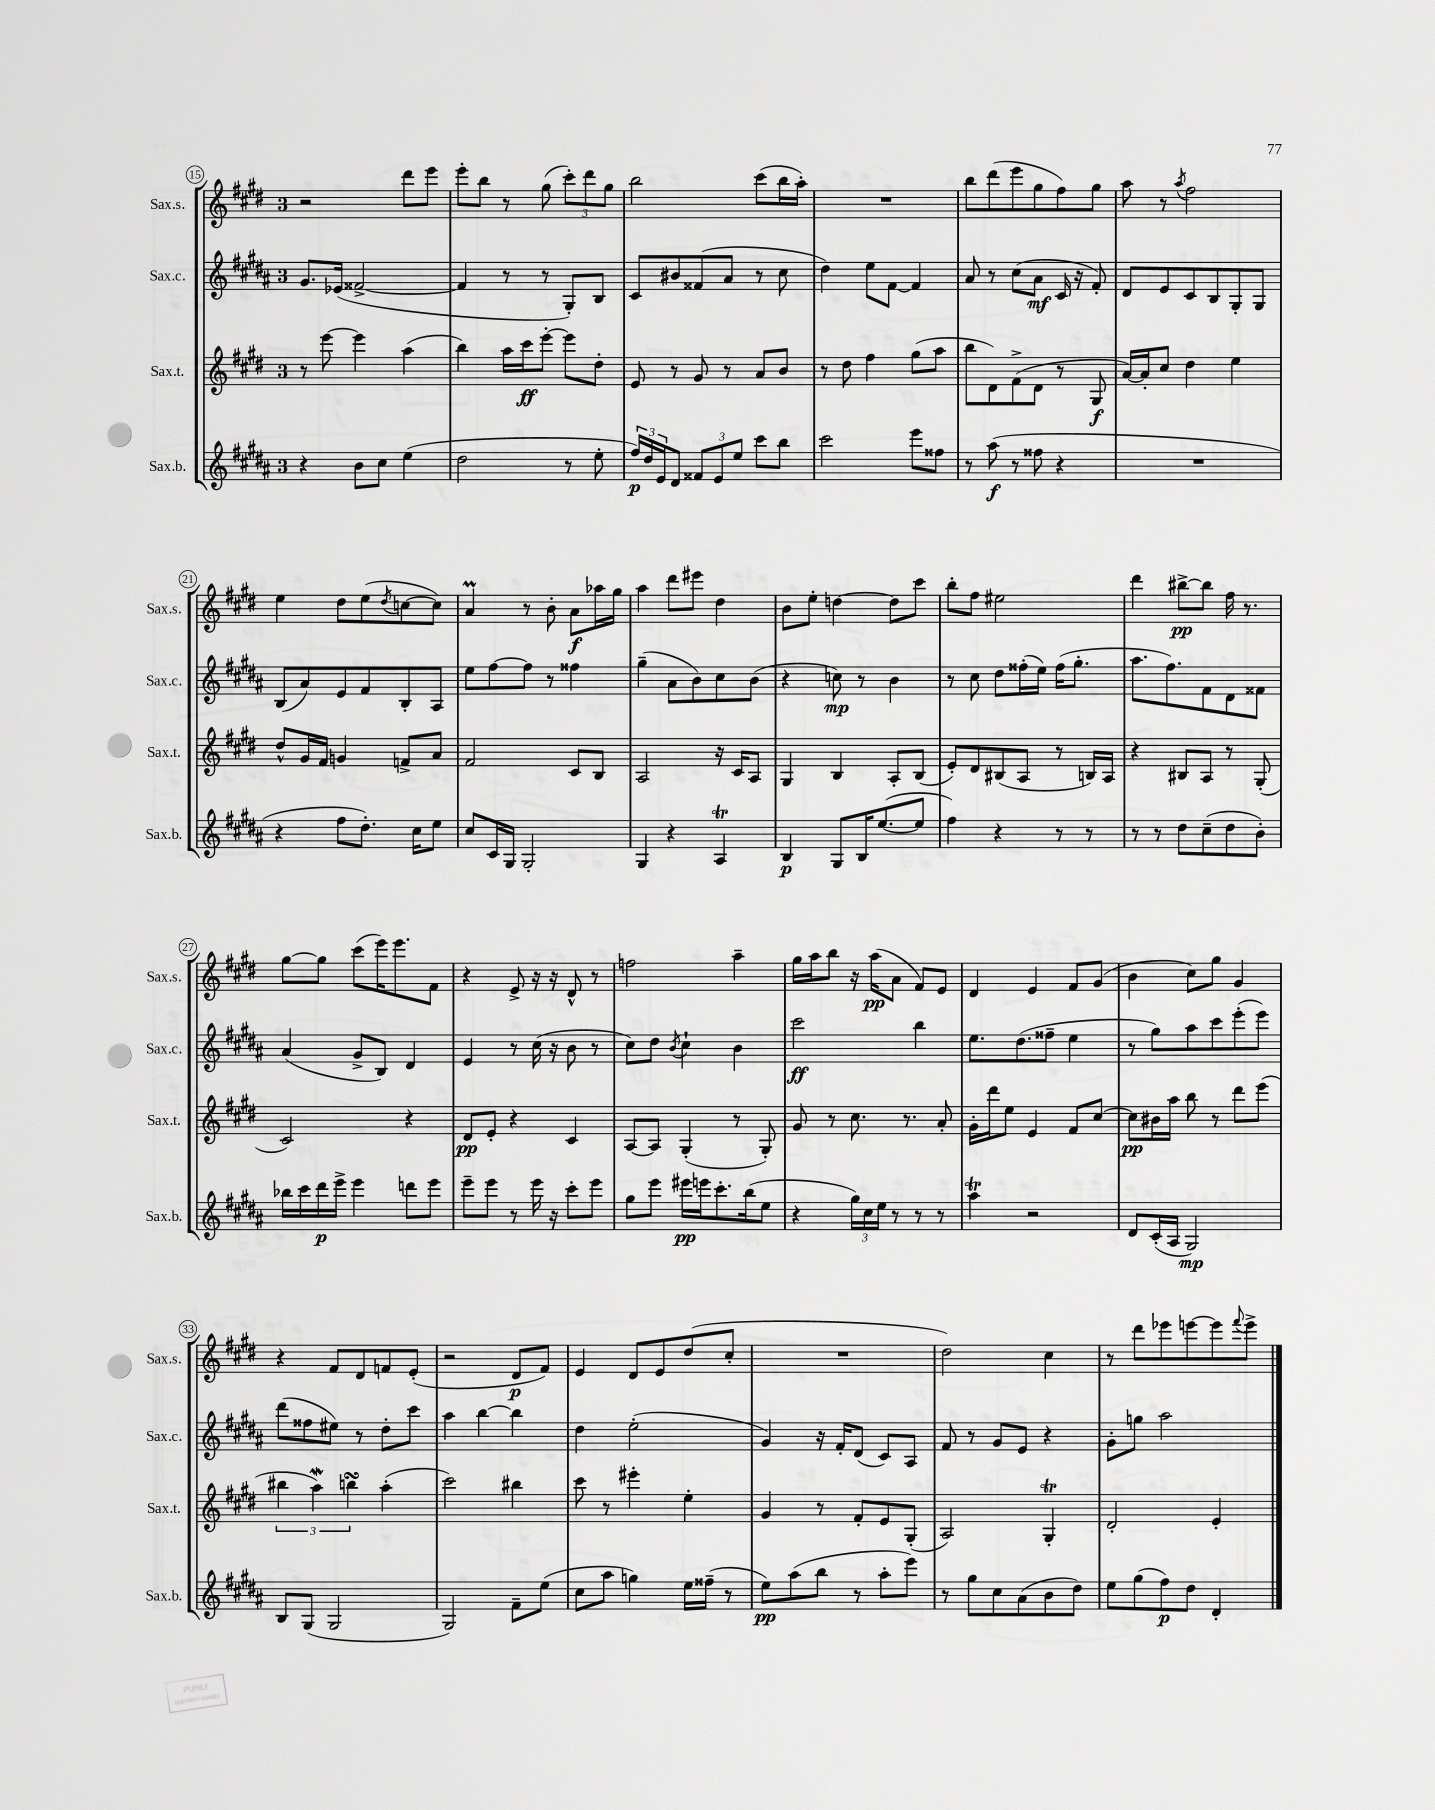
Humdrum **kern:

**kern	**kern	**kern	**kern
*staff4	*staff3	*staff2	*staff1
*clefG2	*clefG2	*clefG2	*clefG2
*k[f#c#g#d#a#]	*k[f#c#g#d#]	*k[f#c#g#d#a#]	*k[f#c#g#d#]
*M3/4	*M3/4	*M3/4	*M3/4
4r	8r	8.g#	2r
.	[8eee	.	.
.	.	(16e-	.
8b	4eee]	[2f##^	.
8cc#	.	.	.
(4ee	(4aa	.	8ddd#
.	.	.	8eee
=	=	=	=
2dd#	4bb)	4f##]	8eee'
.	.	.	8bb
.	16aa	8r	8r
.	16ccc#	.	.
.	[8eee'	8r	(8gg#
8r	8eee]	8G#')	12ccc#')
.	.	.	12ddd#
8ee'	8dd#'	8B	.
.	.	.	12gg#
=	=	=	=
24ff#)	8e	8c#	2bb
24dd#	.	.	.
24e	.	.	.
8d#	8r	8b#	.
12f##	8g#	(8f##	.
12e	.	.	.
.	8r	8a#	.
12ee	.	.	.
8ccc#	8a	8r	(8ccc#
8bb	8b	8cc#	16bb
.	.	.	16aa')
=	=	=	=
2ccc#	8r	4dd#)	2.r
.	8dd#	.	.
.	4ff#	8ee	.
.	.	[8f#	.
8eee	(8gg#	4f#]	.
8ff##	8aa	.	.
=	=	=	=
8r	8bb	8a#	8bb
(8aa#	8d#)	8r	(8ddd#
8r	(8f#^	(8cc#	8eee
8ff##	8d#	8a#	8gg#
4r	8r	16c#	8ff#)
.	.	16r	.
.	8G#	8f#')	8gg#
=	=	=	=
2.r	[16a)	8d#	8aa
.	16a']	.	.
.	8cc#	8e	8r
.	.	.	8qaa
.	4dd#	8c#	2ff#
.	.	8B	.
.	4ee	8G#'	.
.	.	8G#	.
=	=	=	=
4r	8dd#^^	(8B	4ee
.	16g#	8a#)	.
.	16f#	.	.
8ff#	4g	8e	8dd#
8.dd#')	.	8f#	(8ee
.	.	.	8qdd#
.	8f^	8B'	[8cc
16cc#	.	.	.
8ee	8a	8A#	8cc])
=	=	=	=
8cc#	2f#	8ee	4a
16c#	.	[8ff#	.
16G#	.	.	.
2G#'	.	8ff#]	8r
.	.	8r	8b'
.	8c#	4ff##	8a
.	8B	.	16aa-
.	.	.	16gg#
=	=	=	=
4G#	2A	(4gg#~	4aa
4r	.	8a#	8ddd#
.	.	8b)	8eee#
4A#	16r	8cc#	4dd#
.	16c#	.	.
.	8A	(8b	.
=	=	=	=
4B	4G#	4r	8b
.	.	.	8ee'
8G#	4B	8cc)	[4dd
16B	.	8r	.
([8.ee	.	.	.
.	8A'	4b	8dd]
8ee]	(8B	.	8ccc#
=	=	=	=
4ff#)	8e')	8r	8bb'
.	8d#	8cc#	8ff#
4r	(8B#	8dd#	2ee#
.	8A	(16ff##'	.
.	.	16ee)	.
8r	8r	(16ff##	.
.	.	8.gg#'	.
8r	16B)	.	.
.	16A	.	.
=	=	=	=
8r	4r	8.aa#	4ddd#
8r	.	.	.
.	.	8.ff#)	.
8dd#	8B#	.	[8bb#^
(8cc#~	8A	8f#	8bb#]
8dd#	8r	8d#	16ff#
.	.	.	8.r
8b')	(8G#'	8f##	.
=	=	=	=
16bb-	2c#)	(4a#	[8gg#
16ccc#	.	.	.
16ddd#	.	.	8gg#]
16eee^	.	.	.
4eee	.	8g#^	(8ccc#
.	.	8B)	16eee)
.	.	.	8.eee
8ddd	4r	4d#	.
8eee	.	.	8f#
=	=	=	=
8eee~	8d#	4e	4r
8eee	8e'	.	.
8r	4r	8r	8e^
16eee	.	(16cc#	16r
16r	.	16r	16r
8ccc#'	4c#	8b	8d#^^
8eee	.	8r	8r
=	=	=	=
8gg#	[8A	8cc#)	2ff
8eee	8A]	8dd#	.
.	.	8qb	.
16eee#	(4G#'	4cc#`	.
16eee	.	.	.
8.ccc#'	.	.	.
.	8r	4b	4aa~
(16bb	.	.	.
8ee	8G#')	.	.
=	=	=	=
4r	8g#	2ccc#	16gg#
.	.	.	16aa
.	8r	.	8bb
24gg#)	8.cc#	.	16r
24cc#	.	.	.
.	.	.	(16aa
24ee	.	.	.
8r	.	.	8a
.	8.r	.	.
8r	.	4bb	8f#)
8r	8a'	.	8e
=	=	=	=
4aa#	16g#'	8.ee	4d#
.	16ddd#	.	.
.	8ee	.	.
.	.	(8.dd#	.
2r	4e	.	4e
.	.	8ff##~	.
.	8f#	4ee	8f#
.	[8cc#	.	(8g#
=	=	=	=
8d#	8cc#]	8r	4b
(16c#'	16b#	8gg#)	.
16A#	16aa	.	.
2G#)	8bb	8aa#	8cc#)
.	8r	8ccc#	8gg#
.	8ddd#	(8eee'	4g#
.	(8eee	8eee)	.
=	=	=	=
8B	6bb#	(8ddd#	4r
(8G#	.	8ff##	.
.	6aa)	.	.
2G#	.	8ee#)	8f#
.	6bb	.	.
.	.	8r	8d#
.	(4aa'	8dd#'	8f
.	.	8ccc#	(8e'
=	=	=	=
2G#)	2ccc#)	4aa#	2r
.	.	[4bb	.
8f#~	4bb#	4bb]	8d#
(8ee	.	.	8f#)
=	=	=	=
8cc#	8ccc#	4dd#	4e
8aa#	8r	.	.
4gg)	4eee#'	(2ee'	8d#
.	.	.	8e
16ee	4ee'	.	(8dd#
(16ff##~	.	.	.
8r	.	.	8cc#'
=	=	=	=
8ee)	4g#	4g#)	2.r
(8aa#	.	.	.
8bb	8r	16r	.
.	.	16f#'	.
8r	8f#'	(8d#	.
8aa#'	8e	8c#)	.
8eee)	(8G#'	8A#	.
=	=	=	=
8r	2A)	8f#	2dd#)
8gg#	.	8r	.
8cc#	.	8g#	.
(8a#	.	8e	.
8b	4G#'	4r	4cc#
8dd#)	.	.	.
=	=	=	=
8ee	2d#'	8g#'	8r
(8gg#	.	8gg	8ddd#
8ff#)	.	2aa#	8eee-
8dd#	.	.	[8eee
4d#'	4e'	.	8eee]
.	.	.	8qqfff#
.	.	.	8eee^
==	==	==	==
*-	*-	*-	*-
